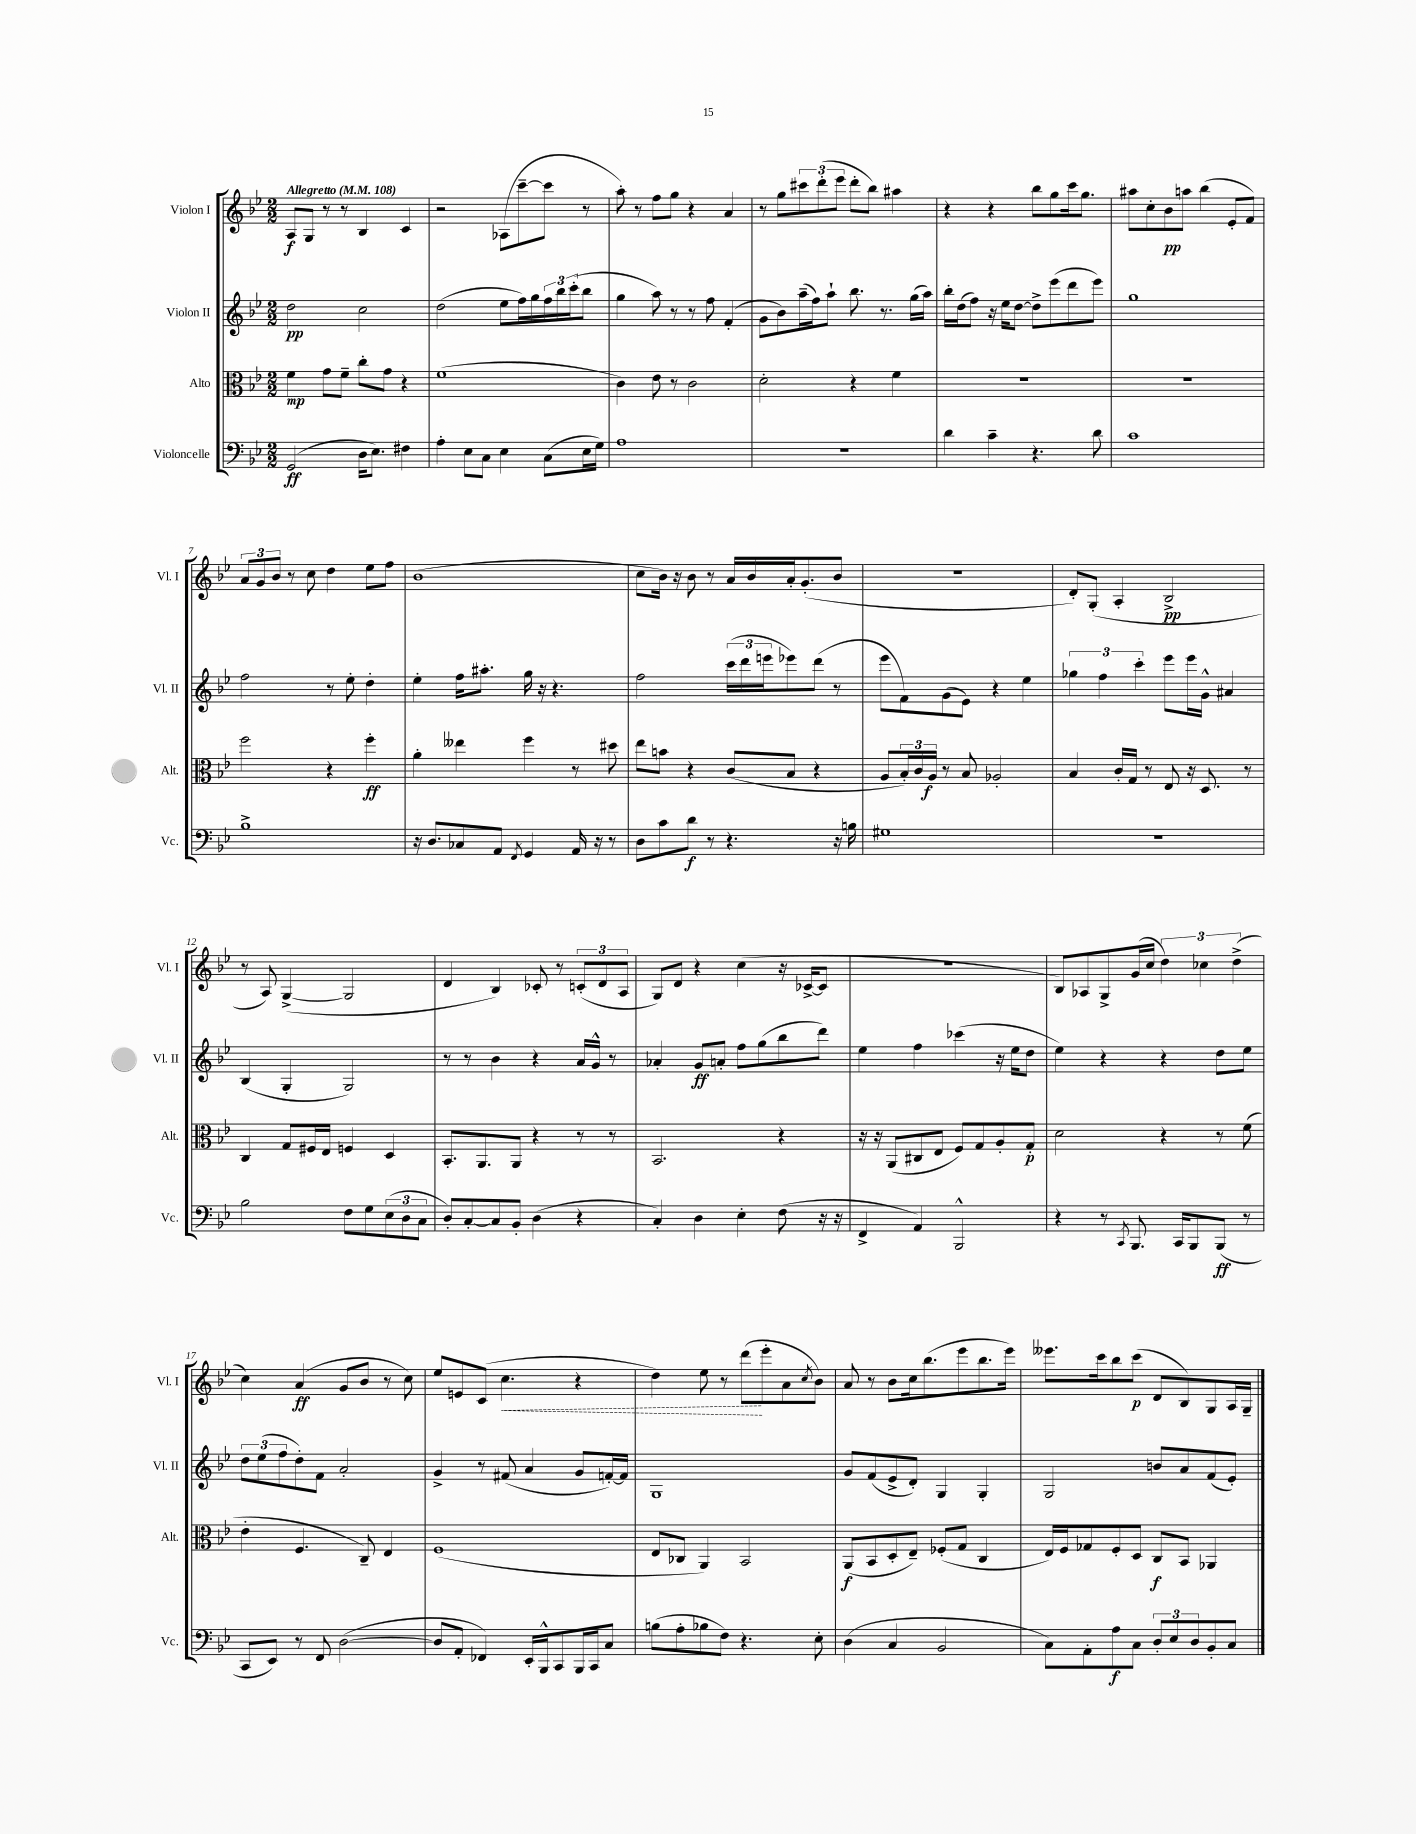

**kern	**kern	**kern	**kern
*staff4	*staff3	*staff2	*staff1
*clefF4	*clefC3	*clefG2	*clefG2
*k[b-e-]	*k[b-e-]	*k[b-e-]	*k[b-e-]
*M2/2	*M2/2	*M2/2	*M2/2
*MM108	*MM108	*MM108	*MM108
(2GG	4f	2dd	8A
.	.	.	8G
.	8g	.	8r
.	8f~	.	8r
16D	8cc'	2cc	4B-
8.E-)	.	.	.
.	8g	.	.
4F#	4r	.	4c
=	=	=	=
4A'	(1f	(2dd	2r
8E-	.	.	.
8C	.	.	.
4E-	.	8ee-	(8A-
.	.	16ff)	[8ccc~
.	.	16gg	.
(8C	.	24ff	8ccc]
.	.	24bb-	.
.	.	(24ccc'	.
16E-	.	8bb-	8r
16G)	.	.	.
=	=	=	=
1A	4c)	4gg	8aa')
.	.	.	8r
.	8e-	8aa)	8ff
.	8r	8r	8gg
.	2c	8r	4r
.	.	8ff	.
.	.	(4f'	4a
=	=	=	=
1r	2d'	8g	8r
.	.	8b-)	8gg
.	.	(16aa~	12ccc#
.	.	16ff)	.
.	.	.	(12ddd'
.	.	8aa`	.
.	.	.	12eee-
.	4r	8.bb-	8ddd'
.	.	.	8bb-)
.	.	8.r	.
.	4f	.	4aa#
.	.	(16gg	.
.	.	16aa)	.
=	=	=	=
4d	1r	16bb-'	4r
.	.	(16dd	.
.	.	8ff)	.
4c~	.	16r	4r
.	.	16ee-	.
.	.	[8dd	.
4.r	.	8dd^]	8bb-
.	.	(8eee-	8gg
.	.	8ddd	16ccc
.	.	.	8.gg
8d	.	8eee-)	.
=	=	=	=
1c	1r	1gg	8aa#
.	.	.	8cc'
.	.	.	8b-
.	.	.	8aa
.	.	.	(4bb-
.	.	.	8e-'
.	.	.	8f)
=	=	=	=
1B-^	2ff	2ff	12a
.	.	.	12g
.	.	.	12b-
.	.	.	8r
.	.	.	8cc
.	4r	8r	4dd
.	.	8ee-'	.
.	4ff'	4dd'	8ee-
.	.	.	8ff
=	=	=	=
16r	4a'	4ee-'	(1b-
8.D	.	.	.
8C-	4ee--	16ff	.
.	.	8.aa#'	.
8AA	.	.	.
8qFF	.	.	.
4GG	4ff	16gg	.
.	.	16r	.
.	.	4.r	.
16AA	8r	.	.
16r	.	.	.
8r	8dd#	.	.
=	=	=	=
8D	8ee-	2ff	8cc
8c	8b	.	16b-)
.	.	.	16r
8d	4r	.	8b-
8r	.	.	8r
4.r	(8c	(24ccc	16a
.	.	24ddd	.
.	.	.	16b-
.	.	24eee	.
.	8B-	8eee-)	16a'
.	.	.	(8.g'
.	4r	(8ddd	.
16r	.	8r	8b-
16B	.	.	.
=	=	=	=
1G#	8A	8eee-	1r
.	24B-')	8f)	.
.	24c	.	.
.	24A	.	.
.	8r	(8g	.
.	8B-	8e-)	.
.	2A-'	4r	.
.	.	4ee-	.
=	=	=	=
1r	4B-	6gg-	8d')
.	.	.	(8G'
.	.	6ff	.
.	16c'	.	4A'
.	16G	.	.
.	.	6ccc'	.
.	8r	.	.
.	8E-	8eee-	2B-^
.	16r	16eee-	.
.	8.D	16g^^	.
.	.	4a#	.
.	8r	.	.
=	=	=	=
2B-	4C	(4B-	8r
.	.	.	8A)
.	8G	4G'	([4G^
.	16F#	.	.
.	16E-	.	.
8F	4F	2G)	2G]
8G	.	.	.
(12E-	4D	.	.
12D	.	.	.
12C	.	.	.
=	=	=	=
8D')	8.BB-'	8r	4d
[8C'	.	8r	.
.	8.AA	.	.
8C]	.	4b-	4B-)
8BB-'	8AA	.	.
(4D	4r	4r	8c-'
.	.	.	8r
4r	8r	16a	(12c'
.	.	16g^^	.
.	.	.	12d
.	8r	8r	.
.	.	.	12A
=	=	=	=
4C')	2.BB-	4a-'	8G)
.	.	.	8d
4D	.	8g	4r
.	.	8a'	.
4E-'	.	8ff	(4cc
.	.	(8gg	.
(8F	4r	8bb-	16r
.	.	.	[16c-^
16r	.	8ddd)	8c-]
16r	.	.	.
=	=	=	=
4FF^	16r	4ee-	1r
.	16r	.	.
.	(8AA	.	.
4AA)	8C#	4ff	.
.	8E-	.	.
2BBB-^^	8F)	(4ccc-	.
.	8G	.	.
.	8A'	16r	.
.	.	16ee-	.
.	8G'	8dd	.
=	=	=	=
4r	2d	4ee-)	8B-)
.	.	.	8A-
8r	.	4r	8G^
8qCC	.	.	.
8.BBB-	.	.	(16g
.	.	.	16cc
.	4r	4r	6dd)
16CC	.	.	.
8BBB-	.	.	.
.	.	.	6cc-
(8BBB-	8r	8dd	.
.	.	.	(6dd^
8r	(8f	8ee-	.
=	=	=	=
8CC	4e-'	12dd	4cc)
.	.	(12ee-	.
8EE-)	.	.	.
.	.	12ff	.
8r	4.F	8dd')	(4a
8FF	.	8f	.
([2D	.	2a'	8g
.	8C~)	.	8b-
.	4E-	.	8r
.	.	.	8cc)
=	=	=	=
8D]	(1F	4g^	8ee-
8AA'	.	.	8e
4FF-)	.	8r	(8c
.	.	(8f#	4.cc
16EE-'	.	4a	.
16BBB-^^	.	.	.
8CC	.	.	.
16BBB-	.	8g	4r
16CC	.	.	.
8C	.	[16f')	.
.	.	16f]	.
=	=	=	=
(8B	8E-	1G	4dd)
8A'	8C-	.	.
8B-	4AA)	.	8ee-
8F)	.	.	8r
4.r	2BB-	.	(8ddd
.	.	.	8eee-'
.	.	.	8a
.	.	.	8qcc
8E-'	.	.	8b-)
=	=	=	=
(4D	(8AA	8g	8a
.	8BB-	(8f	8r
4C	8D'	8e-^	8b-
.	8E-~)	8d')	16cc
.	.	.	(8.bb-
2BB-	(8F-'	4G	.
.	8G	.	8eee-
.	4C	4G'	8.bb-
.	.	.	16eee-)
=	=	=	=
8C)	16E-)	2G	8.eee--
.	16F	.	.
8AA'	8G-	.	.
.	.	.	16ccc
8A	8F'	.	8bb-
8C	8D	.	(8ccc
12D'	8C	8b	8d
12E-	.	.	.
.	8BB-	8a	8B-)
12D	.	.	.
8BB-'	4AA-	(8f	8G
8C	.	8e-')	16A
.	.	.	16G~
==	==	==	==
*-	*-	*-	*-
